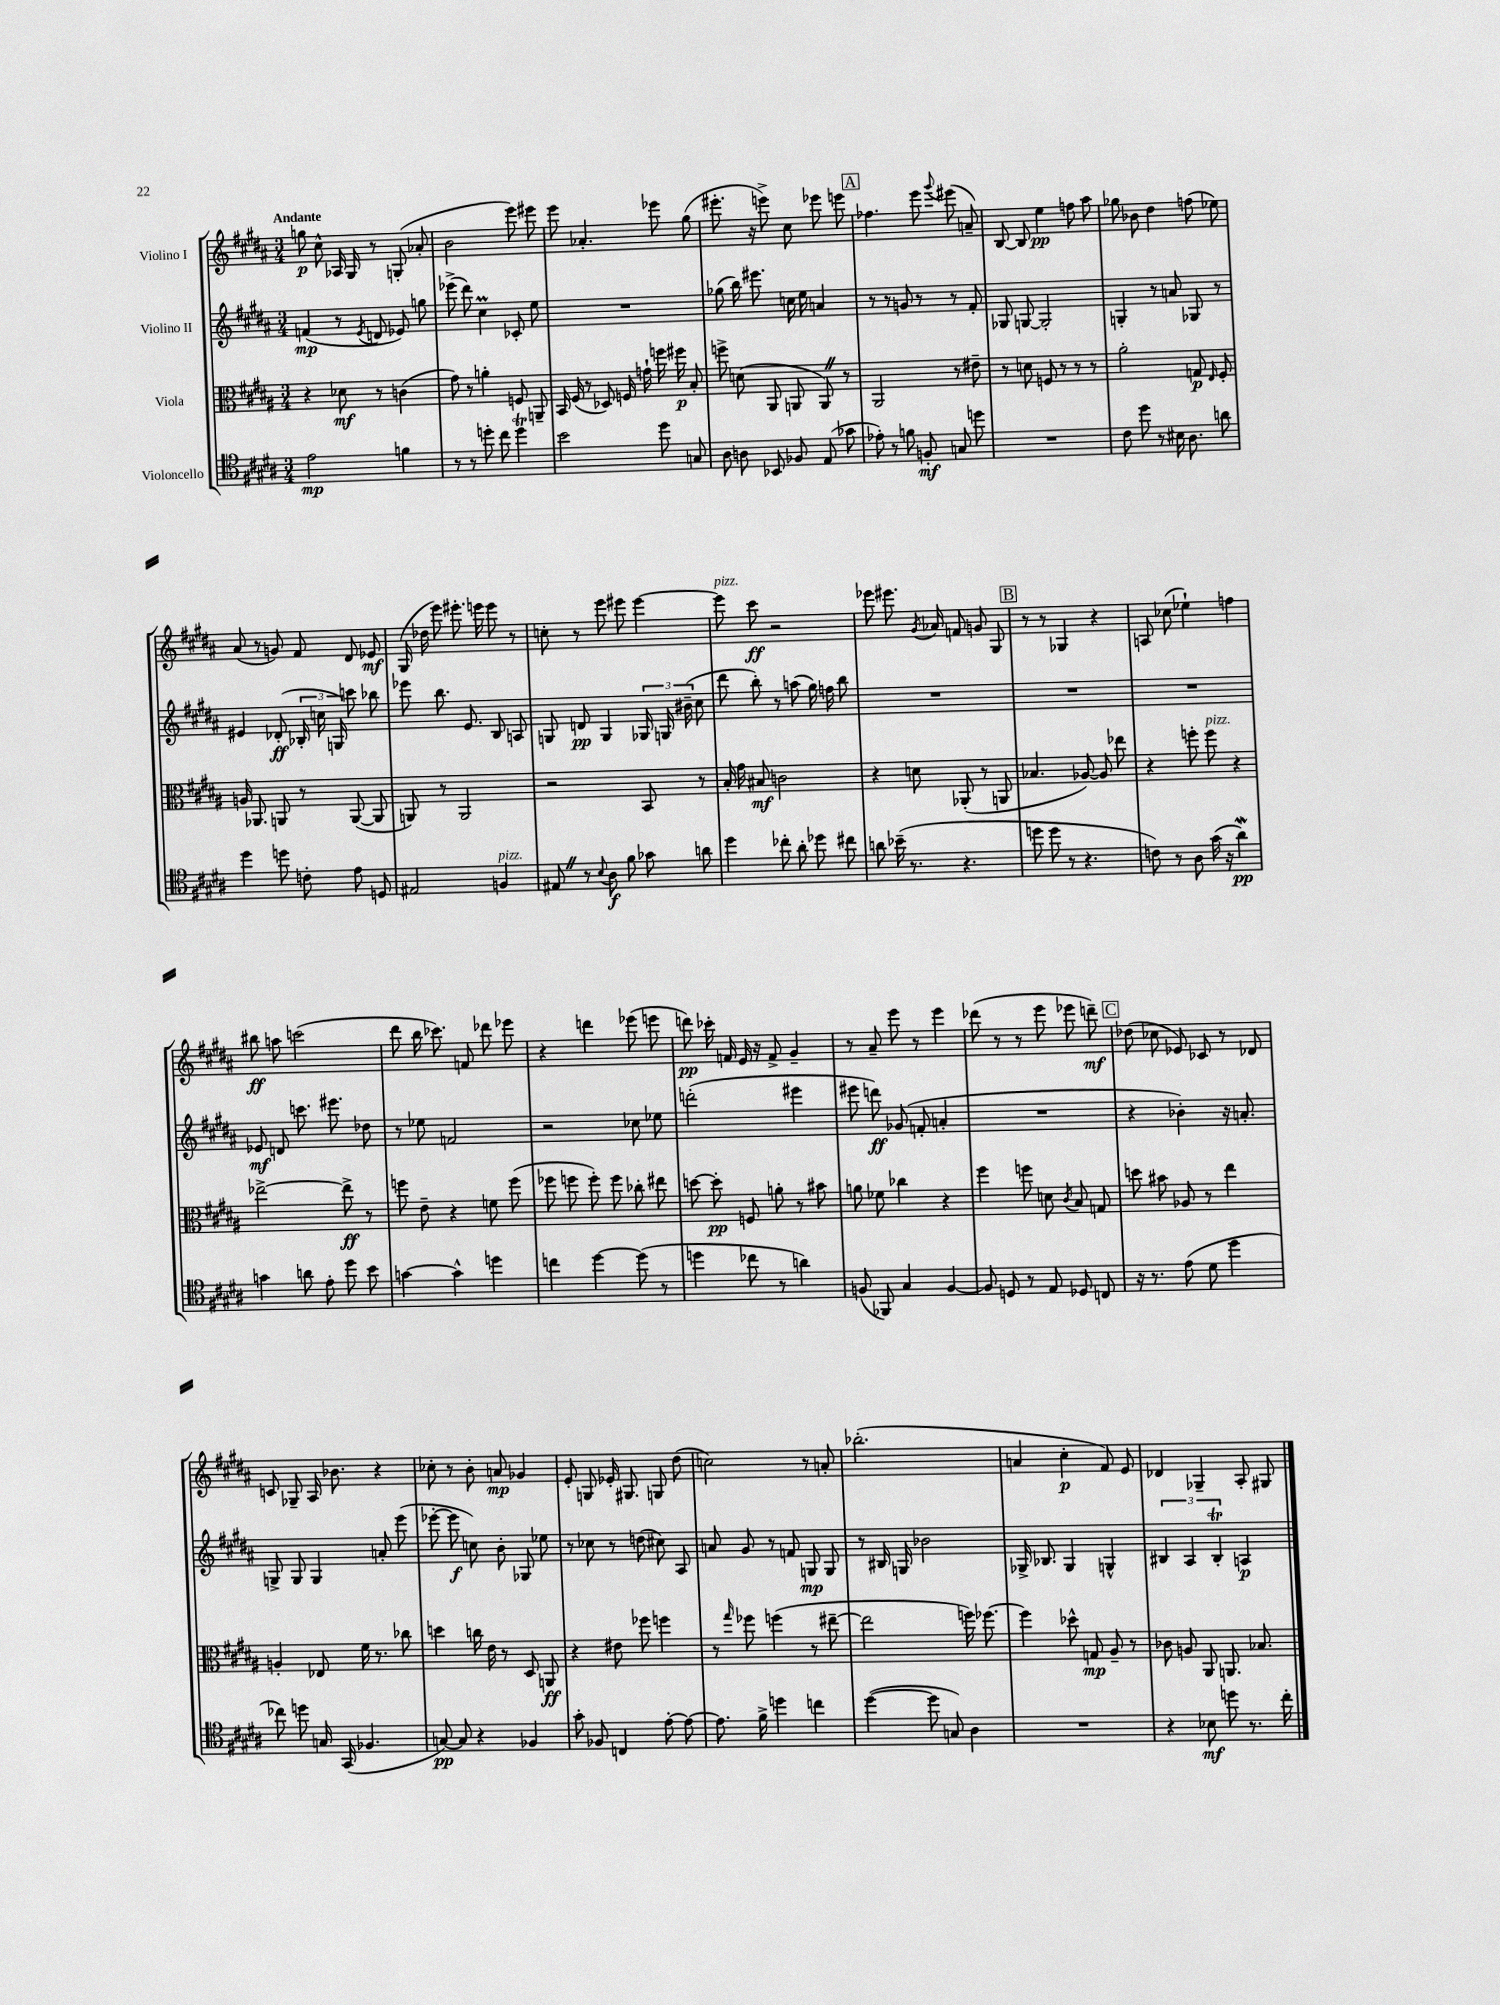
<<
\new StaffGroup <<
\new Staff = "s0" \with { instrumentName = "Violino I" } {
    \clef treble \key b \major \numericTimeSignature \time 3/4 \tempo "Andante"
    \autoBeamOff g''8\p cis''8-^ aes16 gis16 r8 g8-.( aes'8-. |
    b'2 e'''8) eis'''8 |
    e'''8 aes'4.-. ees'''8 gis''8( |
    eis'''8.-. r16 e'''8->) cis''8 ees'''8 e'''8 |
    \mark \markup { \box "A" } fes''4. e'''8 \appoggiatura { gis'''8 } eis'''8( a'8--) |
    b8~ b8 e''4\pp f''8 ais''8 |
    ges''8 bes'8 dis''4 f''8( ees''8) |
    ais'8( r8 g'8) fis'8 dis'8 ees'8\mf |
    gis16( des''16 e'''8) eis'''8.-. e'''16 e'''8 r8 |
    c''8-. r8 e'''8 eis'''8 eis'''4~ |
    eis'''8^\markup { \italic "pizz." } cis'''8\ff r2 |
    ees'''8 eis'''8. \acciaccatura { gis'8 } aes'16 f'8 g'8 gis8 |
    \mark \markup { \box "B" } r8 r8 ges4 r4 |
    a8 ces''8( ees''4-!) f''4 |
    bis''8\ff a''8 c'''2( |
    dis'''8 b''16 ces'''8.) f'8 des'''8 ees'''8 |
    r4 d'''4 ees'''8( e'''8 |
    d'''8\pp) ces'''16-. f'16 e'16 r16 f'8-> gis'4-- |
    r8 ais'8-- e'''8 r8 e'''4 |
    des'''8( r8 r8 e'''8 ees'''8 d'''8--\mf) |
    \mark \markup { \box "C" } des''8( ces''8 ees'8) ces'8 r8 des'8 |
    c'8 ges8-- ais16 bes'8. r4 |
    ces''8-. r8 b'8-. a'8\mp ges'4 |
    e'8-. g8 ees'16-. gis8. g8 dis''8( |
    c''2) r8 a'8-. |
    bes''2.-.( |
    a'4 cis''4-.\p fis'8) e'8 |
    des'4 ges4-- ais8-. gis8 \bar "|." |
}
\new Staff = "s1" \with { instrumentName = "Violino II" } {
    \clef treble \key b \major \numericTimeSignature \time 3/4
    \autoBeamOff f'4\mp( r8 \acciaccatura { e'8 } d'8 ees'8) g''8 |
    ees'''8->( dis'''8) cis''4\prall ces'8-. e''8 |
    R2. |
    ges''8( b''16) eis'''8. c''16 e''16 a'4 |
    \mark \markup { \box "A" } r8 r8 g'8 r8 r8 fis'8-. |
    ges8 g8~ g2-. |
    g4-. r8 a'8 ges8 r8 |
    eis'4 des'8-.\ff( \tuplet 3/2 { bes16-. c''16 g16) } c'''8 bes''8 |
    ees'''8 b''8. e'8. b8 a8 |
    g8 d'8\pp g4 \tuplet 3/2 { ges16 g16 bis'16--( } cis''8 |
    dis'''8 b''8-.) r8 a''8( gis''16) f''16 b''8 |
    R2. |
    \mark \markup { \box "B" } R2. |
    R2. |
    ees'8\mf d'8 c'''8. eis'''8. des''8 |
    r8 ees''8 f'2 |
    r2 ces''8 ees''8 |
    d'''2-.( eis'''4 |
    eis'''8 d'''8\ff) ges'8( f'8-. a'4-. |
    R2. |
    \mark \markup { \box "C" } r4 bes'4-.) r16 a'8.-. |
    g8-> g8 g4 a'8-. e'''8( |
    ees'''8~-. ees'''8\f c''8) b'8-. ges8 ees''8 |
    r8 ces''8 r8 d''8( cis''8) ais8 |
    a'8 gis'8 r8 f'8 g8\mp g8 |
    r8 bis16 g16 bes'2 |
    ges16-> bes8. ges4 g4-^ |
    \tuplet 3/2 { bis4 ais4 bis4-.\trill } a4\p \bar "|." |
}
\new Staff = "s2" \with { instrumentName = "Viola" } {
    \clef alto \key b \major \numericTimeSignature \time 3/4
    \autoBeamOff r4 des'8\mf r8 c'4( |
    gis'8) r8 a'4-. f8 a,8-- |
    b,16 fis16( r8 des8) f16 g'16-! f''16 fis''16\p b8-. |
    f''8-> d'8( ais,8 a,8 a,8) \once \override BreathingSign.text = \markup { \musicglyph "scripts.caesura.straight" } \breathe r8 |
    \mark \markup { \box "A" } ais,2 r8 eis'8-- |
    r8 d'8 f8 r8 r8 r8 |
    ais'2-. g8\p \grace { e16 } fis8-. |
    a16 aes,8. a,8 r8 a,8~( a,8 |
    a,8) r8 a,2 |
    r2 b,8 r8 |
    b16-. gis'16 bis8\mf c'2 |
    r4 d'8 aes,8-.( r8 a,8 |
    \mark \markup { \box "B" } bes4. aes8~) aes8 ees''8 |
    r4 f''8-. f''8^\markup { \italic "pizz." } r4 |
    ees''2~-> ees''8->\ff r8 |
    f''8 e'8-- r4 f'8 f''8( |
    fes''8 f''8 f''8-.) f''8 ces''8-. eis''8 |
    d''8~ d''8-.\pp f8 a'8-. r8 bis'8 |
    a'8 fes'8 ces''4 r4 |
    fis''4 f''8 d'8 \acciaccatura { cis'8 } b8 g8 |
    \mark \markup { \box "C" } d''8 bis'8 aes8 r8 e''4 |
    a4-. ees8 fis'16 r8. ces''8 |
    d''4 c''16 e'16 r8 dis8 a,8\ff |
    r4 eis'8 fes''8 f''4 |
    r8 \grace { gis''16 } fes''8 f''4( r8 eis''8~-- |
    eis''2 f''16) fes''8.~ |
    fes''4 des''8-^ g8\mp ais8-- r8 |
    ces'8 a8 ais,8 a,8. bes8. \bar "|." |
}
\new Staff = "s3" \with { instrumentName = "Violoncello" } {
    \clef tenor \key b \major \numericTimeSignature \time 3/4
    \autoBeamOff e'2\mp f'4 |
    r8 r8 d''8-. cis''8 d''4\trill |
    b'2 dis''8 g8 |
    ais8 a8 bes,8 fes8 e8( ges'8 |
    \mark \markup { \box "A" } ees'8-.) r8 f'8 f8-.\mf g8 d''8 |
    R2. |
    cis'8 dis''8 r8 bis16 ais8. a'8 |
    dis''4 d''8 c'8-. e'8 d8 |
    eis2 f4^\markup { \italic "pizz." } |
    eis8 \once \override BreathingSign.text = \markup { \musicglyph "scripts.caesura.straight" } \breathe r8 \appoggiatura { b8 } ais8\f fis'8 ges'8 a'8 |
    dis''4 ces''8-. ais'8-. des''8 cis''8 |
    a'8 bes'16--( r8. r4. |
    \mark \markup { \box "B" } d''8 d''8 r8 r4. |
    c'8) r8 ais8 gis'16( r16 ais'4\mordent\pp) |
    g'4 a'8 e'8-. dis''8 b'8 |
    g'4~ g'4-^ d''4 |
    c''4 dis''4~ dis''8( r8 |
    d''4 ces''8 r8 a'4) |
    f8( fes,8) gis4 f4~ |
    f8 d8 r8 e8 des8 c8 |
    \mark \markup { \box "C" } r16 r8. e'8( dis'8 dis''4 |
    ces''8) d''8 g16 gis,16( fes4. |
    g8~\pp) g8 r4 fes4 |
    gis'8-. fes8 c4 e'8~-. e'8~ |
    e'8. fis'16-> d''4 c''4 |
    dis''4~( dis''8 g8) ais4 |
    R2. |
    r4 bes8\mf d''8 r8. cis''16-. \bar "|." |
}
>>
>>
\layout { \context { \Score \remove "Bar_number_engraver" } }
